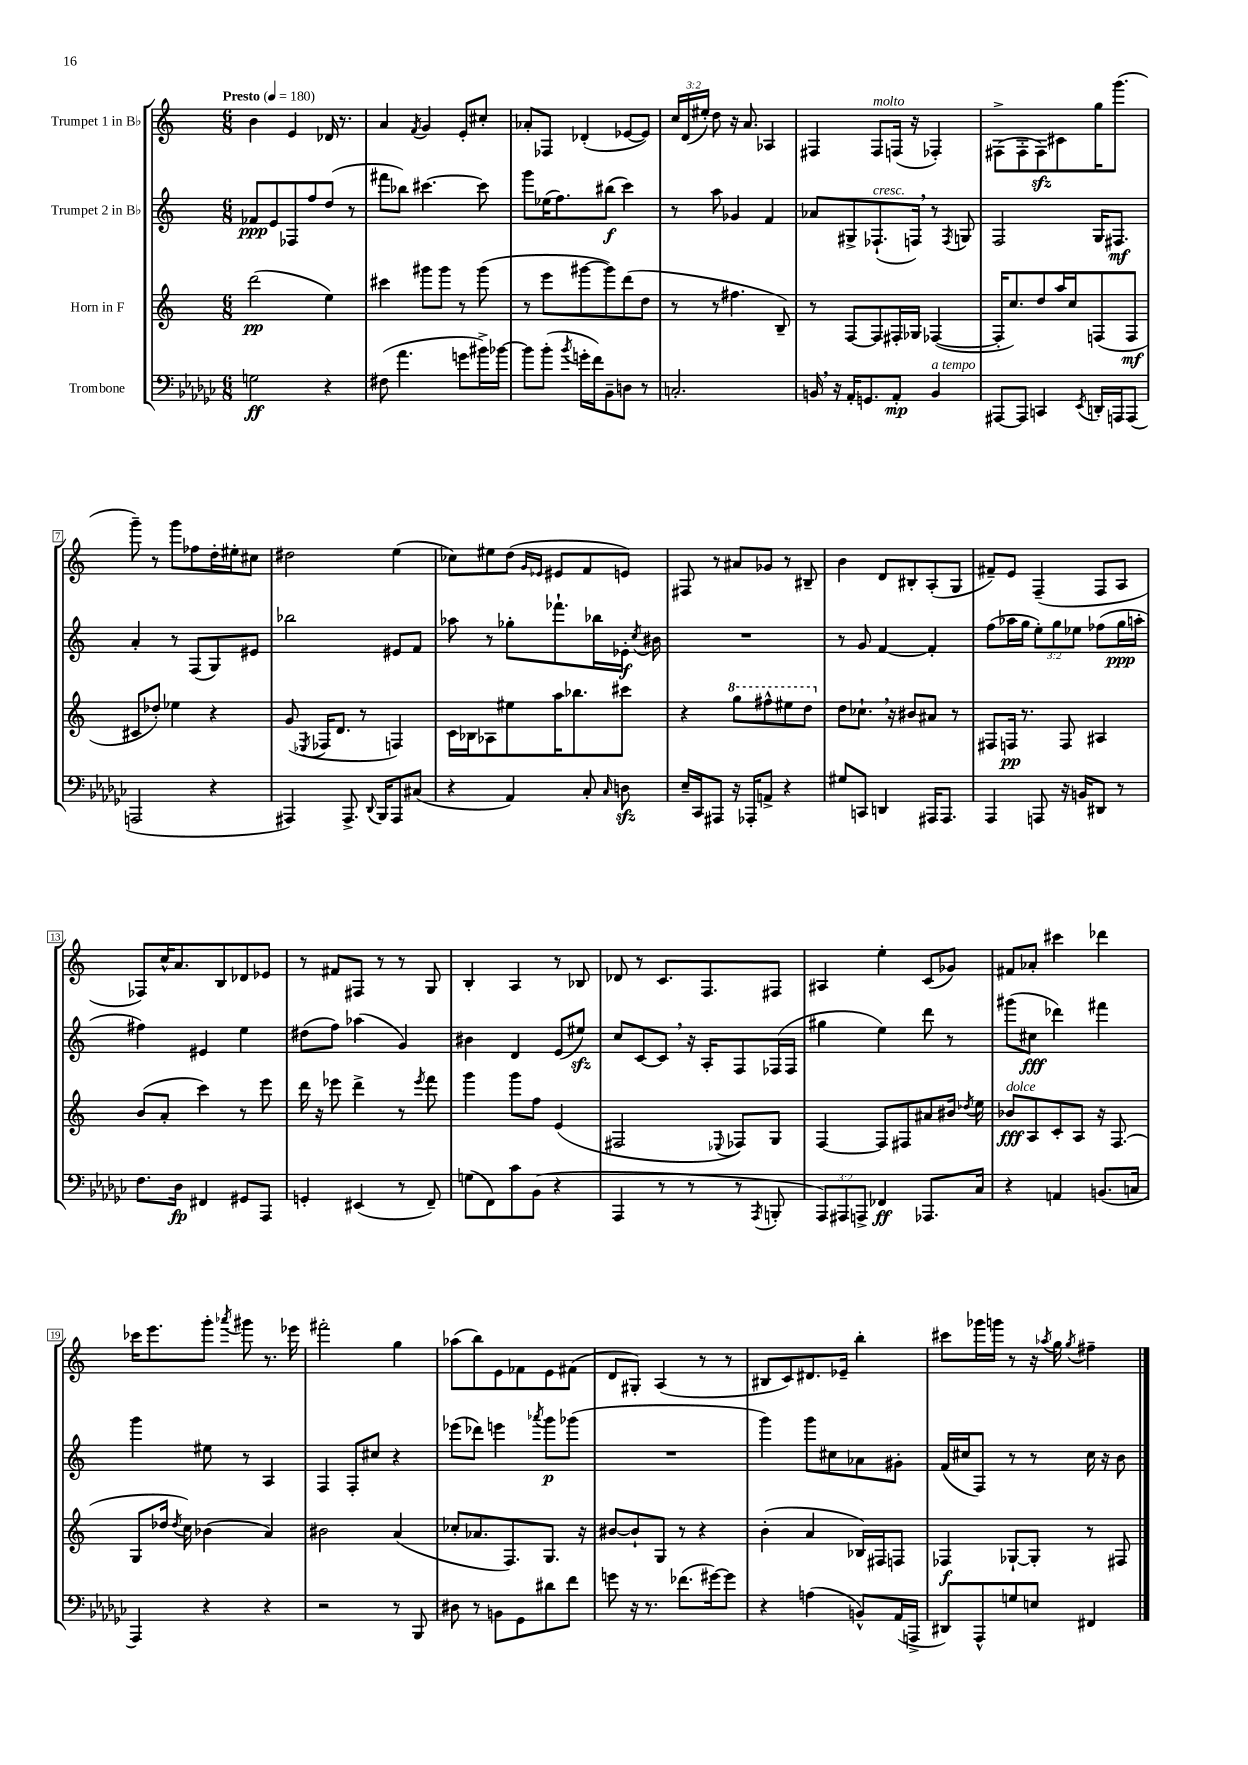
<<
\new StaffGroup <<
\new Staff = "s0" \with { instrumentName = "Trumpet 1 in Bb" } {
    \clef treble \key c \major \numericTimeSignature \time 6/8 \override Staff.TupletNumber.text = #tuplet-number::calc-fraction-text \tempo "Presto" 4 = 180
    \autoBeamOff b'4 e'4 des'16 r8. |
    a'4 \acciaccatura { f'8 } g'4 e'8[-. cis''8]-. |
    aes'8[-. fes8] des'4-.( ees'8[~ ees'8]) |
    \tuplet 3/2 { c''16[ d'16( eis''16]-.) } d''8 r16 a'8. aes4 |
    fis4 fis8[^\markup { \italic "molto" } f16]( r16 fes4-.) |
    fis8[->( fis8-. fis8\sfz) cis'8 g''16 g'''8.]( |
    g'''8--) r8 g'''8[ fes''8 d''16-. eis''16-. cis''8] |
    dis''2 e''4( |
    ces''8[) eis''8 d''8]( \grace { g'16[ ees'16] } eis'8[ f'8 e'8]) |
    fis8 r8 ais'8[ ges'8] r8 bis8-- |
    b'4 d'8[ bis8-. a8-.( g8] |
    fis'8[--) e'8] f4--( f8[ a8] |
    fes8[) c''16-^ a'8. b8 des'8 ees'8] |
    r8 fis'8[ fis8] r8 r8 g8 |
    b4-. a4 r8 bes8 |
    des'8 r8 c'8.[ f8. fis8] |
    ais4 e''4-. c'8[( ges'8]) |
    fis'8[ aes'8]-. cis'''4 des'''4 |
    ces'''16[ e'''8. g'''8]-. \acciaccatura { aes'''8 } gis'''8 r8. ees'''16 |
    fis'''2-. g''4 |
    aes''8[( b''8) e'8 fes'8 e'8 fis'8]( |
    d'8[ gis8]-.) a4( r8 r8 |
    bis8[ c'8) dis'8. ees'16]-- b''4-. |
    cis'''8[ ges'''16 g'''16] r8 r16 \acciaccatura { aes''8 } g''16 \acciaccatura { g''8 } fis''4-- \bar "|." |
}
\new Staff = "s1" \with { instrumentName = "Trumpet 2 in Bb" } {
    \clef treble \key c \major \numericTimeSignature \time 6/8 \override Staff.TupletNumber.text = #tuplet-number::calc-fraction-text
    \autoBeamOff fes'8[\ppp e'8 fes8 f''8 d''8]( r8 |
    fis'''8[ bes''8]) cis'''4.~ cis'''8 |
    g'''8[ ees''16( f''8.) bis''8]\f( c'''4) |
    r8 a''8 ges'4 f'4 |
    aes'8[ gis8-> fes8.-!^\markup { \italic "cresc." }( f16]) \breathe r8 \acciaccatura { f8 } g8 |
    f2 g16[ fis8.]\mf |
    a'4-. r8 f8[( g8) eis'8] |
    bes''2 eis'8[ f'8] |
    aes''8 r8 ges''8[-. fes'''8.-! bes''16 ees'16]-.\f \acciaccatura { c''8 } bis'16 |
    R2. |
    r8 g'8 f'4~ f'4-. |
    f''8[( aes''16 g''16] \tuplet 3/2 { e''8[-.) g''8 ees''8] } fes''8[( g''16\ppp a''16]-. |
    fis''4) eis'4 e''4 |
    dis''8[( f''8]) aes''4( g'4) |
    bis'4 d'4 e'8[( eis''8]\sfz) |
    c''8[ c'8~ c'8] \breathe r16 a16[-. f8 fes16( fes16] |
    gis''4 e''4) d'''8 r8 |
    gis'''8[( cis''8]\fff des'''4) fis'''4 |
    g'''4 eis''8 r8 a4 |
    f4 f8[-. cis''8] r4 |
    ees'''8[( des'''8]) e'''4 \acciaccatura { aes'''8 } g'''8[\p ges'''8]( |
    R2. |
    g'''4) g'''8[ cis''8 aes'8 gis'8]-. |
    f'16[( cis''16 f8]) r8 r8 cis''16 r16 b'8 \bar "|." |
}
\new Staff = "s2" \with { instrumentName = "Horn in F" } {
    \clef treble \key c \major \numericTimeSignature \time 6/8
    \autoBeamOff d'''2\pp( e''4) |
    cis'''4 gis'''8[ gis'''8] r8 gis'''8( |
    r8 e'''8[ gis'''8~ gis'''8) d'''8( d''8] |
    r8 r8 fis''4. b8--) |
    r8 f8[~ f8 fis16-. ges16] fes4~( |
    fes16[-. c''8.) d''8 a''16 c''16 f8( f8]\mf |
    cis'8[ des''8]-.) ees''4 r4 |
    g'8( \acciaccatura { ees8 } fes16[ d'8.] r8 f4) |
    c'16[ bes16 aes8 eis''8 a''16 bes''8. cis'''8] |
    r4 \ottava #1 g'''8[ fis'''8-^ eis'''8 d'''8] \ottava #0 |
    d''8[ ces''8.]-! \breathe r16 bis'8[ ais'8] r8 |
    fis8[ f16]\pp r8. f8 ais4 |
    b'8[( a'8]-. c'''4) r8 e'''8 |
    d'''16 r16 ees'''8 d'''4-> r8 \acciaccatura { ees'''8 } f'''8 |
    g'''4 g'''8[ f''8] e'4( |
    fis2 \appoggiatura { ees8 } fes8[) g8] |
    f4~ f8[ fis8 ais'8 bis'16] \acciaccatura { des''8 } e''16 |
    bes'8[\fff^\markup { \italic "dolce" } a8 c'8-. a8] r16 f8.( |
    g8[ des''16] \acciaccatura { des''8 } c''16) bes'4( a'4) |
    bis'2 a'4( |
    ces''8[-. aes'8. f8.) g8.] r16 |
    bis'8[~ bis'8-! g8] r8 r4 |
    b'4-.( a'4 bes16[) fis16 f8] |
    fes4\f ges8[~-! ges8]-. r8 fis8 \bar "|." |
}
\new Staff = "s3" \with { instrumentName = "Trombone" } {
    \clef bass \key ges \major \numericTimeSignature \time 6/8 \override Staff.TupletNumber.text = #tuplet-number::calc-fraction-text
    \autoBeamOff g2\ff r4 |
    fis8( aes'4. g'8[ bis'16->) bes'16]~ |
    bes'8[ bes'8]-.( \acciaccatura { bes'8 } g'16[-. f'16) bes,8-- d8] r8 |
    c2.-. |
    b,16 \breathe r16 aes,16[-. g,8. aes,8]-.\mp b,4^\markup { \italic "a tempo" } |
    ais,,8[~ ais,,8] c,4 \acciaccatura { ees,8 } d,16[-. a,,16 a,,8]( |
    a,,2 r4 |
    ais,,4) ais,,8.-> \appoggiatura { des,8 } bes,,16[ ais,,8 cis8]( |
    r4 aes,4) ces8-. \grace { ces16 } d8\sfz |
    ees16[-- ces,16 ais,,8] r16 aes,,16[-. a,8]-> r4 |
    gis8[ c,8] d,4 ais,,16[ ais,,8.] |
    aes,,4 a,,8 r16 b,16[ dis,8] r8 |
    f8.[ des16]\fp fis,4 gis,8[ aes,,8] |
    g,4-. eis,4( r8 f,8--) |
    g8[( f,8) ces'8 bes,8]( r4 |
    aes,,4 r8 r8 r8 \acciaccatura { aes,,8 } b,,8-. |
    \tuplet 3/2 { aes,,8[) ais,,8 a,,8]-> } fes,4\ff aes,,8.[ ces16] |
    r4 a,4 b,8.[( c16] |
    aes,,4) r4 r4 |
    r2 r8 bes,,8 |
    dis8 r8 b,8[ ges,8 dis'8 f'8] |
    g'8 r16 r8. fes'8.[( gis'16~) gis'8] |
    r4 a4( b,8[-^) aes,16( a,,16]-> |
    dis,8[) aes,,8-^ g8 e8] fis,4 \bar "|." |
}
>>
>>
\layout { \context { \Score \override BarNumber.stencil = #(make-stencil-boxer 0.1 0.3 ly:text-interface::print) } }
